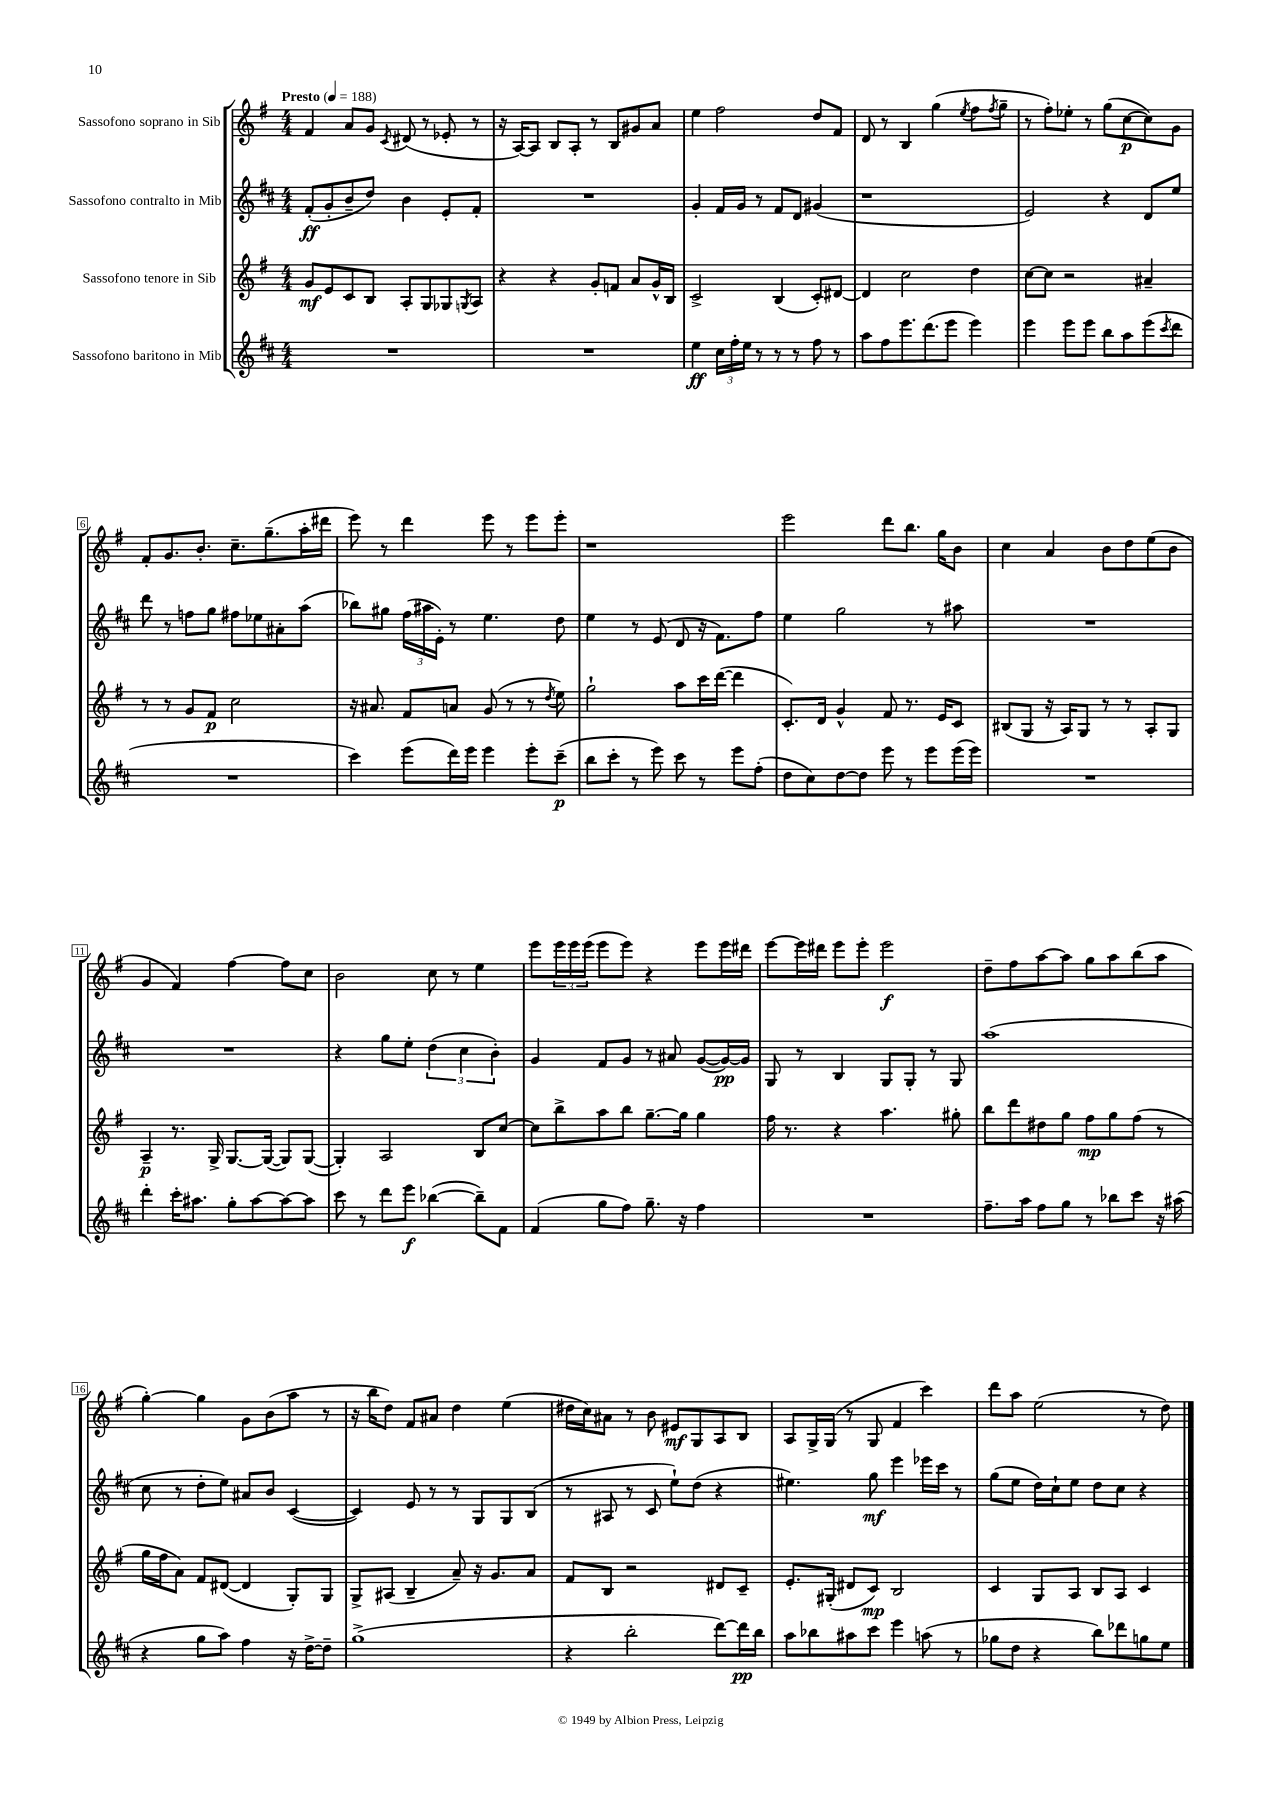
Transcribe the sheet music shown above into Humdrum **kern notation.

**kern	**dynam	**kern	**dynam	**kern	**dynam	**kern	**dynam
*part4	*part4	*part3	*part3	*part2	*part2	*part1	*part1
*staff4	*staff4	*staff3	*staff3	*staff2	*staff2	*staff1	*staff1
*I"Sassofono baritono in Mib	*	*I"Sassofono tenore in Sib	*	*I"Sassofono contralto in Mib	*	*I"Sassofono soprano in Sib	*
*clefG2	*	*clefG2	*	*clefG2	*	*clefG2	*
*k[f#c#]	*	*k[f#]	*	*k[f#c#]	*	*k[f#]	*
*M4/4	*	*M4/4	*	*M4/4	*	*M4/4	*
*MM188	*	*MM188	*	*MM188	*	*MM188	*
=1	=1	=1	=1	=1	=1	=1	=1
!	!	!	!	!	!	!LO:TX:a:B:t=Presto	!
1r	.	8g/L	mf	(8f#'/L	ff	4f#/	.
.	.	8e/	.	8g'/	.	.	.
.	.	8c/	.	8b~/	.	8a/L	.
.	.	8B/J	.	8dd/J)	.	8g/J	.
.	.	.	.	.	.	8qc/	.
.	.	8A'/L	.	4b\	.	(8d#X/	.
.	.	8G/	.	.	.	8r	.
.	.	8G-X/	.	8e'/L	.	8e-X'/	.
.	.	8qGn/	.	.	.	.	.
.	.	8A/J	.	8f#'/J	.	8r	.
=2	=2	=2	=2	=2	=2	=2	=2
1r	.	4r	.	1r	.	16r	.
.	.	.	.	.	.	[16A/KL)	.
.	.	.	.	.	.	8A/J]	.
.	.	4r	.	.	.	8B/L	.
.	.	.	.	.	.	8A'/J	.
.	.	8g'/L	.	.	.	8r	.
.	.	8fn/J	.	.	.	8B/L	.
.	.	8a/L	.	.	.	8g#X/	.
.	.	16g^^/L	.	.	.	8a/J	.
.	.	16B/JJ	.	.	.	.	.
=3	=3	=3	=3	=3	=3	=3	=3
4ee\	ff	2c^/	.	4g'/	.	4ee\	.
24cc#\LL	.	.	.	16f#/LL	.	2ff#\	.
24ff#'\	.	.	.	.	.	.	.
.	.	.	.	16g/JJ	.	.	.
24ee\JJ	.	.	.	.	.	.	.
8r	.	.	.	8r	.	.	.
8r	.	(4B/	.	8f#/L	.	.	.
8r	.	.	.	8d/J	.	.	.
8ff#\	.	8c'/L)	.	(4g#X/	.	8dd/L	.
8r	.	[8d#X/J	.	.	.	8f#/J	.
=4	=4	=4	=4	=4	=4	=4	=4
8aa\L	.	4d#/]	.	1r	.	8d/	.
8ff#\	.	.	.	.	.	8r	.
8.eee\	.	2cc\	.	.	.	4B/	.
(8.ddd\	.	.	.	.	.	.	.
.	.	.	.	.	.	(4gg\	.
8eee\J	.	.	.	.	.	.	.
.	.	.	.	.	.	8qee/	.
4eee\)	.	4dd\	.	.	.	8ff#\L	.
.	.	.	.	.	.	8qff#/	.
.	.	.	.	.	.	8gg~\J	.
=5	=5	=5	=5	=5	=5	=5	=5
4eee\	.	[8cc\L	.	2e/)	.	8r	.
.	.	8cc\J]	.	.	.	8ff#'\L)	.
8eee\L	.	2r	.	.	.	8ee-X'\J	.
8eee\J	.	.	.	.	.	8r	.
8bb\L	.	.	.	4r	.	(8gg\L	.
8aa\	.	.	.	.	.	[8cc\	p
(8eee\	.	4a#X~/	.	8d/L	.	8cc\])	.
8qccc#/	.	.	.	.	.	.	.
8ddd\J	.	.	.	8ee/J	.	8g\J	.
!!LO:LB:g=z
=6	=6	=6	=6	=6	=6	=6	=6
1r	.	8r	.	8ddd\	.	8f#'/L	.
.	.	8r	.	8r	.	8.g/	.
.	.	8g/L	.	8ffn\L	.	.	.
.	.	.	.	.	.	8.b'/J	.
.	.	8f#/J	p	8gg\J	.	.	.
.	.	2cc\	.	8ff#X\L	.	8.cc~\L	.
.	.	.	.	8ee-X\	.	.	.
.	.	.	.	.	.	(8.gg~\	.
.	.	.	.	8a#X'\	.	.	.
.	.	.	.	(8aa\J	.	16aa'\L	.
.	.	.	.	.	.	16ddd#X\JJ	.
=7	=7	=7	=7	=7	=7	=7	=7
4ccc#\)	.	16r	.	8bb-X\L)	.	8eee\)	.
.	.	8.a#X/	.	.	.	.	.
.	.	.	.	8gg#X\J	.	8r	.
(8eee\L	.	8f#/L	.	(24ff#\LL	.	4ddd\	.
.	.	.	.	24aa#X\	.	.	.
.	.	.	.	24e'\JJ)	.	.	.
16ddd\L)	.	8an/J	.	8r	.	.	.
16eee\JJ	.	.	.	.	.	.	.
4eee\	.	(8g/	.	4.ee\	.	8eee\	.
.	.	8r	.	.	.	8r	.
8eee'\L	.	8r	.	.	.	8eee\L	.
.	.	8qdd/	.	.	.	.	.
(8ccc#~\J	p	8ee\)	.	8dd\	.	8eee'\J	.
=8	=8	=8	=8	=8	=8	=8	=8
8bb\L	.	2gg`\	.	4ee\	.	1r	.
8ccc#'\J	.	.	.	.	.	.	.
8r	.	.	.	8r	.	.	.
8eee\)	.	.	.	(8e/	.	.	.
8ccc#\	.	8aa\L	.	8d/	.	.	.
8r	.	16ccc\L	.	16r	.	.	.
.	.	([16ddd\JJ	.	8.f#\L)	.	.	.
8eee\L	.	4ddd\]	.	.	.	.	.
(8ff#'\J	.	.	.	8ff#\J	.	.	.
=9	=9	=9	=9	=9	=9	=9	=9
8dd\L	.	8.c'/L)	.	4ee\	.	2eee\	.
8cc#\)	.	.	.	.	.	.	.
.	.	16d/Jk	.	.	.	.	.
[8dd\	.	4g^^/	.	2gg\	.	.	.
8dd\J]	.	.	.	.	.	.	.
8eee\	.	8f#/	.	.	.	8ddd\L	.
8r	.	8.r	.	.	.	8.bb\J	.
8eee\L	.	.	.	8r	.	.	.
.	.	16e/KL	.	.	.	16gg\KL	.
(16eee\L	.	8c/J	.	8aa#X\	.	8b\J	.
16eee\JJ)	.	.	.	.	.	.	.
=10	=10	=10	=10	=10	=10	=10	=10
1r	.	(8B#X/L	.	1r	.	4cc\	.
.	.	8G/J	.	.	.	.	.
.	.	16r	.	.	.	4a/	.
.	.	16A/KL)	.	.	.	.	.
.	.	8G/J	.	.	.	.	.
.	.	8r	.	.	.	8b\L	.
.	.	8r	.	.	.	8dd\	.
.	.	8A'/L	.	.	.	(8ee\	.
.	.	8G/J	.	.	.	8b\J	.
!!LO:LB:g=z
=11	=11	=11	=11	=11	=11	=11	=11
4ddd'\	.	4A~/	p	1r	.	4g/	.
16ccc#'\KL	.	8.r	.	.	.	4f#/)	.
8.aa#X\J	.	.	.	.	.	.	.
.	.	16G^/	.	.	.	.	.
8gg'\L	.	[8.G/L	.	.	.	[4ff#\	.
[8aa#\	.	.	.	.	.	.	.
.	.	(16G/Jk_	.	.	.	.	.
8aa#\_	.	8G/L])	.	.	.	8ff#\L]	.
8aa#\J]	.	([8G/J	.	.	.	8cc\J	.
=12	=12	=12	=12	=12	=12	=12	=12
8ccc#\	.	4G'/])	.	4r	.	2b\	.
8r	.	.	.	.	.	.	.
8ddd\L	.	2A/	.	8gg\L	.	.	.
8eee\J	f	.	.	8ee'\J	.	.	.
([4bb-X\	.	.	.	(6dd\	.	8cc\	.
.	.	.	.	.	.	8r	.
.	.	.	.	6cc#\	.	.	.
8bb-~\L])	.	8B/L	.	.	.	4ee\	.
.	.	.	.	6b'\)	.	.	.
8f#\J	.	[8cc/J	.	.	.	.	.
=13	=13	=13	=13	=13	=13	=13	=13
(4f#/	.	8cc\L]	.	4g/	.	8eee\L	.
.	.	8bb^\	.	.	.	24eee\L	.
.	.	.	.	.	.	24eee\	.
.	.	.	.	.	.	(24eee\JJ	.
8gg\L	.	8aa\	.	8f#/L	.	8eee\L	.
8ff#\J)	.	8bb\J	.	8g/J	.	8eee\J)	.
8.gg~\	.	[8.gg~\L	.	8r	.	4r	.
.	.	.	.	8a#X/	.	.	.
16r	.	16gg\Jk]	.	.	.	.	.
4ff#\	.	4gg\	.	([8g/L	.	8eee\L	.
.	.	.	.	16g/L_)	pp	16eee\L	.
.	.	.	.	16g/JJ]	.	16ddd#X\JJ	.
=14	=14	=14	=14	=14	=14	=14	=14
1r	.	16ff#\	.	8G/	.	[8eee\L	.
.	.	8.r	.	.	.	.	.
.	.	.	.	8r	.	16eee\L]	.
.	.	.	.	.	.	16ddd#X\JJ	.
.	.	4r	.	4B/	.	8eee\L	.
.	.	.	.	.	.	8eee'\J	.
.	.	4.aa\	.	8G/L	.	2eee\	f
.	.	.	.	8G'/J	.	.	.
.	.	.	.	8r	.	.	.
.	.	8gg#X'\	.	8G/	.	.	.
=15	=15	=15	=15	=15	=15	=15	=15
8.ff#~\L	.	8bb\L	.	(1aa	.	8dd~\L	.
.	.	8ddd\	.	.	.	8ff#\	.
16aa\Jk	.	.	.	.	.	.	.
8ff#\L	.	8dd#X\	.	.	.	[8aa\	.
8gg\J	.	8gg\J	.	.	.	8aa\J]	.
8r	.	8ff#\L	mp	.	.	8gg\L	.
8bb-X\L	.	8gg\	.	.	.	8aa\	.
8ccc#\J	.	(8ff#\J	.	.	.	(8bb\	.
16r	.	8r	.	.	.	8aa\J	.
(16aa#X\	.	.	.	.	.	.	.
!!LO:LB:g=z
=16	=16	=16	=16	=16	=16	=16	=16
4r	.	16gg\LL	.	8cc#\	.	[4gg'\)	.
.	.	16ff#\J	.	.	.	.	.
.	.	8a\J)	.	8r	.	.	.
8gg\L	.	8f#/L	.	8dd'\L	.	4gg\]	.
8aa\J)	.	([8d#X/J	.	8ee\J)	.	.	.
4ff#\	.	4d#/]	.	8a#X/L	.	8g\L	.
.	.	.	.	8b/J	.	(8b\	.
16r	.	8G'/L)	.	([4c#/	.	8aa\J	.
[16dd^\KL	.	.	.	.	.	.	.
8dd~\J]	.	8G/J	.	.	.	8r	.
=17	=17	=17	=17	=17	=17	=17	=17
(1gg^	.	8G^/L	.	4c#/])	.	16r	.
.	.	.	.	.	.	16bb\KL	.
.	.	(8A#X/J	.	.	.	8dd\J)	.
.	.	4B~/	.	8e/	.	8f#/L	.
.	.	.	.	8r	.	8a#X/J	.
.	.	8a~/)	.	8r	.	4dd\	.
.	.	16r	.	8G/L	.	.	.
.	.	8.g/L	.	.	.	.	.
.	.	.	.	8G/	.	(4ee\	.
.	.	8a/J	.	(8B/J	.	.	.
=18	=18	=18	=18	=18	=18	=18	=18
4r	.	8f#/L	.	8r	.	16dd#X\LL	.
.	.	.	.	.	.	16cc\J)	.
.	.	8B/J	.	8A#X/	.	8a#X\J	.
2bb'\	.	2r	.	8r	.	8r	.
.	.	.	.	8c#/	.	8b\	.
.	.	.	.	8ee`\L)	.	8e#X/L	mf
.	.	.	.	(8dd\J	.	8G/	.
[8ddd\L)	.	8d#X/L	.	4r	.	8A/	.
16ddd\L]	pp	8c~/J	.	.	.	8B/J	.
16bb\JJ	.	.	.	.	.	.	.
=19	=19	=19	=19	=19	=19	=19	=19
8aa\L	.	8.e'/L	.	4.ee#X\)	.	8A/L	.
8bb-X\	.	.	.	.	.	16G^/L	.
.	.	(16G#X'/Jk	.	.	.	(16G/JJ	.
8aa#X\	.	8d#X/L	.	.	.	8r	.
8ccc#\J	.	8c/J)	mp	8gg\	mf	8G/	.
4eee\	.	2B/	.	4eee\	.	4f#/	.
(8aan\	.	.	.	16eee-X\LL	.	4ccc\)	.
.	.	.	.	16ccc#\JJ	.	.	.
8r	.	.	.	8r	.	.	.
=20	=20	=20	=20	=20	=20	=20	=20
8gg-X\L	.	4c/	.	(8gg\L	.	8ddd\L	.
8dd\J	.	.	.	8ee\J	.	8aa\J	.
4r	.	8G/L	.	16dd\LL)	.	(2ee\	.
.	.	.	.	16cc#`\J	.	.	.
.	.	8A/J	.	8ee\J	.	.	.
8bb\L)	.	8B/L	.	8dd\L	.	.	.
8ddd-X\	.	8A/J	.	8cc#\J	.	.	.
8ggn\	.	4c/	.	4r	.	8r	.
8ee\J	.	.	.	.	.	8dd\)	.
==	==	==	==	==	==	==	==
*-	*-	*-	*-	*-	*-	*-	*-
